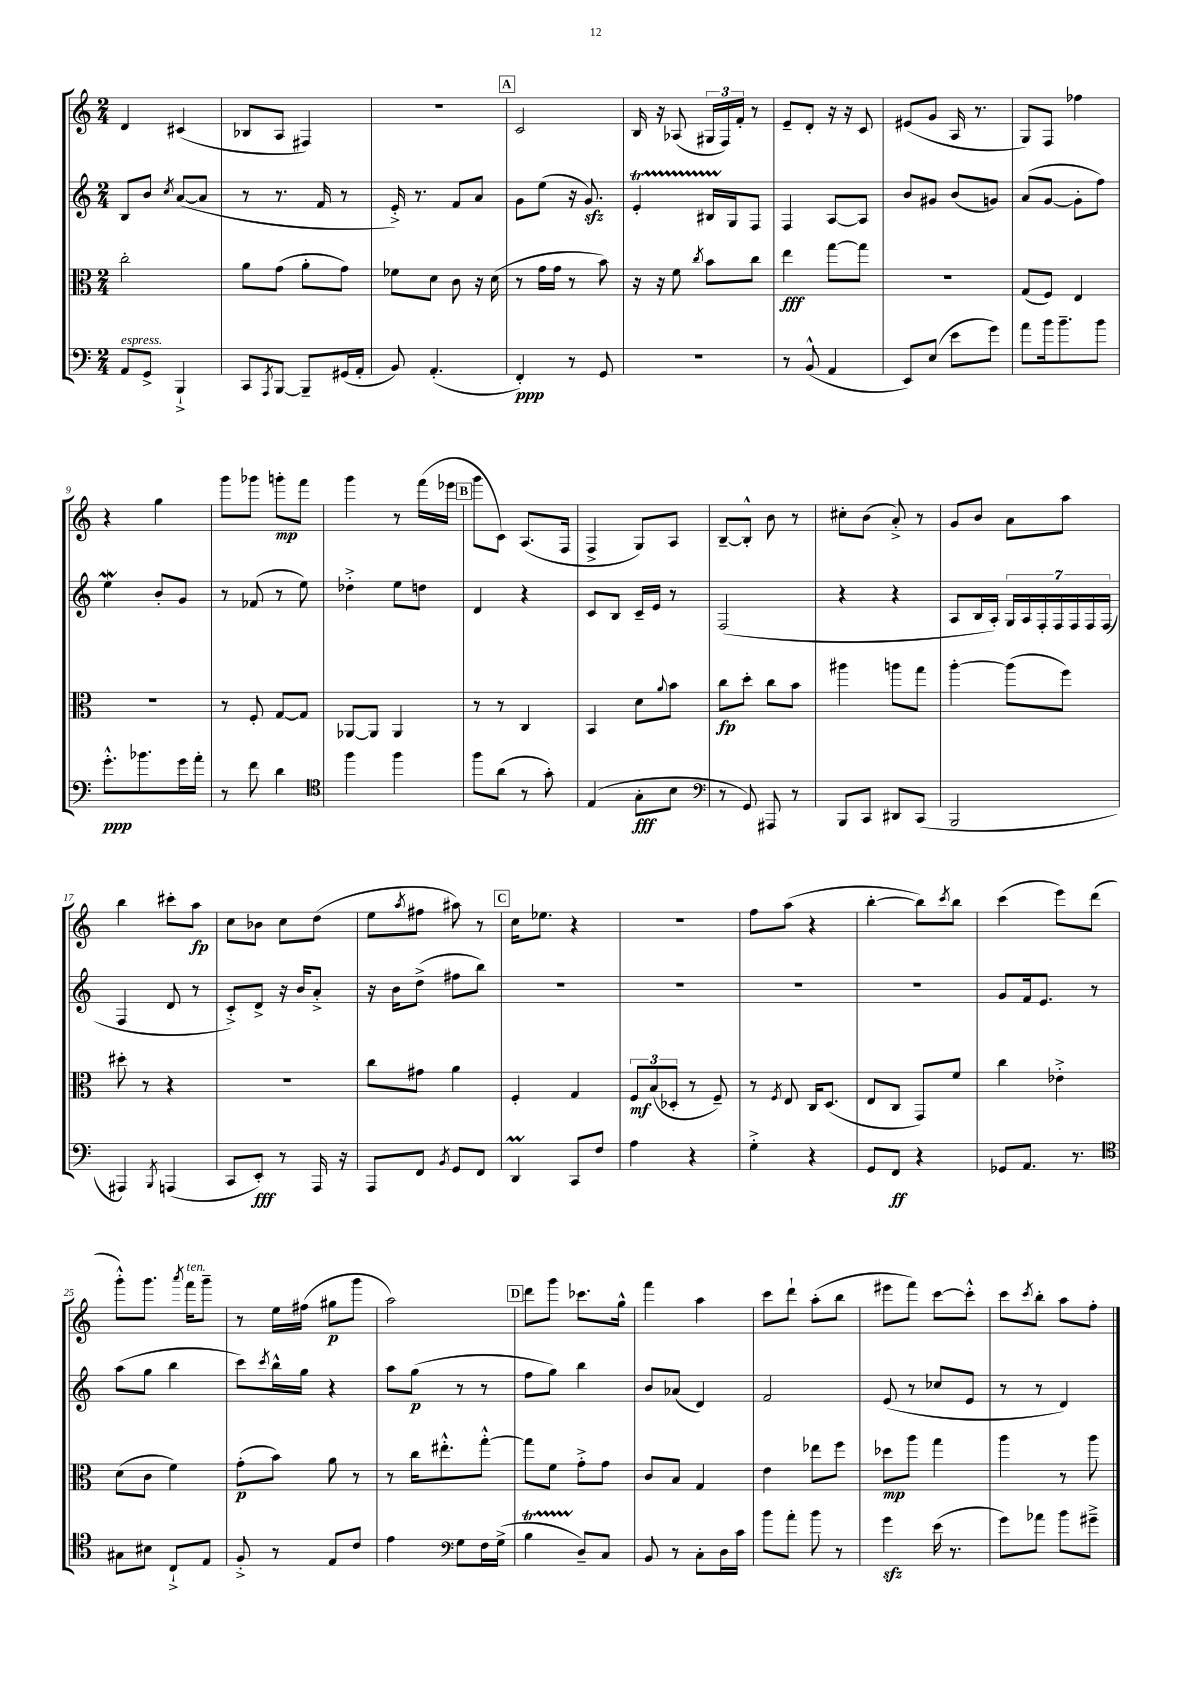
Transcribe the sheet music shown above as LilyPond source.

<<
\new StaffGroup <<
\new Staff = "s0" {
    \clef treble \key c \major \numericTimeSignature \time 2/4
    d'4 cis'4( |
    bes8 a8 fis4) |
    r2 |
    \mark \markup { \box "A" } c'2 |
    b16 r16 aes8( \tuplet 3/2 { gis16 f16) f'16-. } r8 |
    e'8-- d'8-. r16 r16 c'8 |
    eis'8( g'8 a16 r8. |
    g8) f8 fes''4 |
    r4 g''4 |
    g'''8 ges'''8 g'''8-.\mp f'''8 |
    g'''4 r8 f'''16( ees'''16 |
    \mark \markup { \box "B" } g'''8 c'8) a8.( f16 |
    f4-> g8) a8 |
    b8~-- b8-.-^ b'8 r8 |
    cis''8-. b'8( a'8-.->) r8 |
    g'8 b'8 a'8 a''8 |
    b''4 cis'''8-. a''8\fp |
    c''8 bes'8 c''8 d''8( |
    e''8 \acciaccatura { a''8 } fis''8 ais''8) r8 |
    \mark \markup { \box "C" } c''16 ees''8. r4 |
    R2 |
    f''8 a''8( r4 |
    b''4~-. b''8) \acciaccatura { c'''8 } b''8 |
    c'''4( e'''8) d'''8( |
    g'''8-.-^) g'''8. \acciaccatura { a'''8 } f'''16^\markup { \italic "ten." } g'''8-- |
    r8 e''16 fis''16( gis''8\p g'''8 |
    a''2) |
    \mark \markup { \box "D" } d'''8 g'''8 ces'''8. g''16-^ |
    f'''4 a''4 |
    c'''8 d'''8-! a''8-.( b''8 |
    eis'''8 f'''8) c'''8~ c'''8-.-^ |
    c'''8 \acciaccatura { c'''8 } b''8-. a''8 f''8-. \bar "|." |
}
\new Staff = "s1" {
    \clef treble \key c \major \numericTimeSignature \time 2/4
    b8 b'8 \acciaccatura { c''8 } a'8~( a'8 |
    r8 r8. f'16 r8 |
    e'16-.->) r8. f'8 a'8 |
    \mark \markup { \box "A" } g'8 e''8( r16 g'8.\sfz) |
    e'4-.\startTrillSpan bis16 g16\stopTrillSpan f8 |
    f4 a8~ a8 |
    b'8 gis'8 b'8( g'8) |
    a'8( g'8~ g'8-. f''8) |
    e''4\mordent b'8-. g'8 |
    r8 fes'8( r8 e''8) |
    des''4-.-> e''8 d''8 |
    \mark \markup { \box "B" } d'4 r4 |
    c'8 b8 c'16-- e'16 r8 |
    f2( |
    r4 r4 |
    a8 b16 a16-.) \tuplet 7/4 { g16 a16 f16-. f16 f16 f16 f16( } |
    f4 d'8 r8 |
    c'8-.->) d'8-> r16 b'16 a'8-.-> |
    r16 b'16 d''8->( fis''8 b''8) |
    \mark \markup { \box "C" } R2 |
    R2 |
    R2 |
    R2 |
    g'8 f'16 e'8. r8 |
    a''8( g''8 b''4 |
    c'''8) \acciaccatura { c'''8 } b''16-^ g''16 r4 |
    a''8 g''8\p( r8 r8 |
    \mark \markup { \box "D" } f''8 g''8) b''4 |
    b'8 aes'8( d'4) |
    f'2 |
    e'8( r8 ces''8 e'8 |
    r8 r8 d'4) \bar "|." |
}
\new Staff = "s2" {
    \clef alto \key c \major \numericTimeSignature \time 2/4
    c''2-. |
    a'8 g'8( a'8-. g'8) |
    fes'8 d'8 c'8 r16 d'16( |
    \mark \markup { \box "A" } r8 g'16 g'16 r8 b'8) |
    r16 r16 f'8 \acciaccatura { c''8 } b'8 c''8 |
    e''4\fff g''8~ g''8 |
    r2 |
    g8( f8) e4 |
    R2 |
    r8 f8-. g8~ g8 |
    aes,8~ aes,8 aes,4 |
    \mark \markup { \box "B" } r8 r8 c4 |
    b,4 d'8 \appoggiatura { a'8 } b'8 |
    c''8\fp d''8-. c''8 b'8 |
    ais''4 a''8 g''8 |
    a''4~-. a''8( f''8) |
    dis''8-. r8 r4 |
    R2 |
    c''8 gis'8 a'4 |
    \mark \markup { \box "C" } f4-. g4 |
    \tuplet 3/2 { f8\mf b8( des8-. } r8 f8--) |
    r8 \acciaccatura { f8 } e8 c16 d8.( |
    e8 c8 g,8) f'8 |
    c''4 ees'4-.-> |
    d'8( c'8 f'4) |
    g'8-.\p( b'8) a'8 r8 |
    r8 c''16 eis''8.-.-^ g''8~-.-^ |
    \mark \markup { \box "D" } g''8 f'8 g'8-.-> g'8 |
    c'8 b8 g4 |
    e'4 ees''8 f''8 |
    des''8\mp a''8 g''4 |
    a''4 r8 a''8 \bar "|." |
}
\new Staff = "s3" {
    \clef bass \key c \major \numericTimeSignature \time 2/4
    a,8^\markup { \italic "espress." } g,8-> b,,4-!-> |
    c,8 \acciaccatura { a,,8 } b,,8~ b,,8-- gis,16( a,16-. |
    b,8) a,4.-.( |
    \mark \markup { \box "A" } f,4-.\ppp) r8 g,8 |
    r2 |
    r8 b,8-^( a,4 |
    e,8) e8( e'8 g'8) |
    a'8 b'16 b'8.-- b'8 |
    g'8.-.-^\ppp bes'8. g'16 a'16-. |
    r8 f'8 d'4 |
    \clef tenor f''4 f''4 |
    \mark \markup { \box "B" } f''8 a'8( r8 g'8-.) |
    e4( g8-.\fff b8 |
    \clef bass r8 g,8) ais,,8 r8 |
    b,,8 c,8 dis,8 c,8( |
    b,,2 |
    ais,,4) \acciaccatura { b,,8 } a,,4( |
    c,8 e,8-.\fff) r8 a,,16 r16 |
    a,,8 f,8 \acciaccatura { b,8 } g,8 f,8 |
    \mark \markup { \box "C" } d,4\prall c,8 f8 |
    a4 r4 |
    g4-.-> r4 |
    g,8 f,8\ff r4 |
    ges,8 a,8. r8. |
    \clef tenor gis8 bis8 c8-!-> e8 |
    f8-.-> r8 e8 c'8 |
    e'4 \clef bass g8 f16 g16->( |
    \mark \markup { \box "D" } b4\startTrillSpan d8--\stopTrillSpan) c8 |
    b,8 r8 c8-. d16 c'16 |
    b'8 a'8-. b'8 r8 |
    g'4\sfz e'16( r8. |
    g'8) aes'8 b'8 gis'8---> \bar "|." |
}
>>
>>
